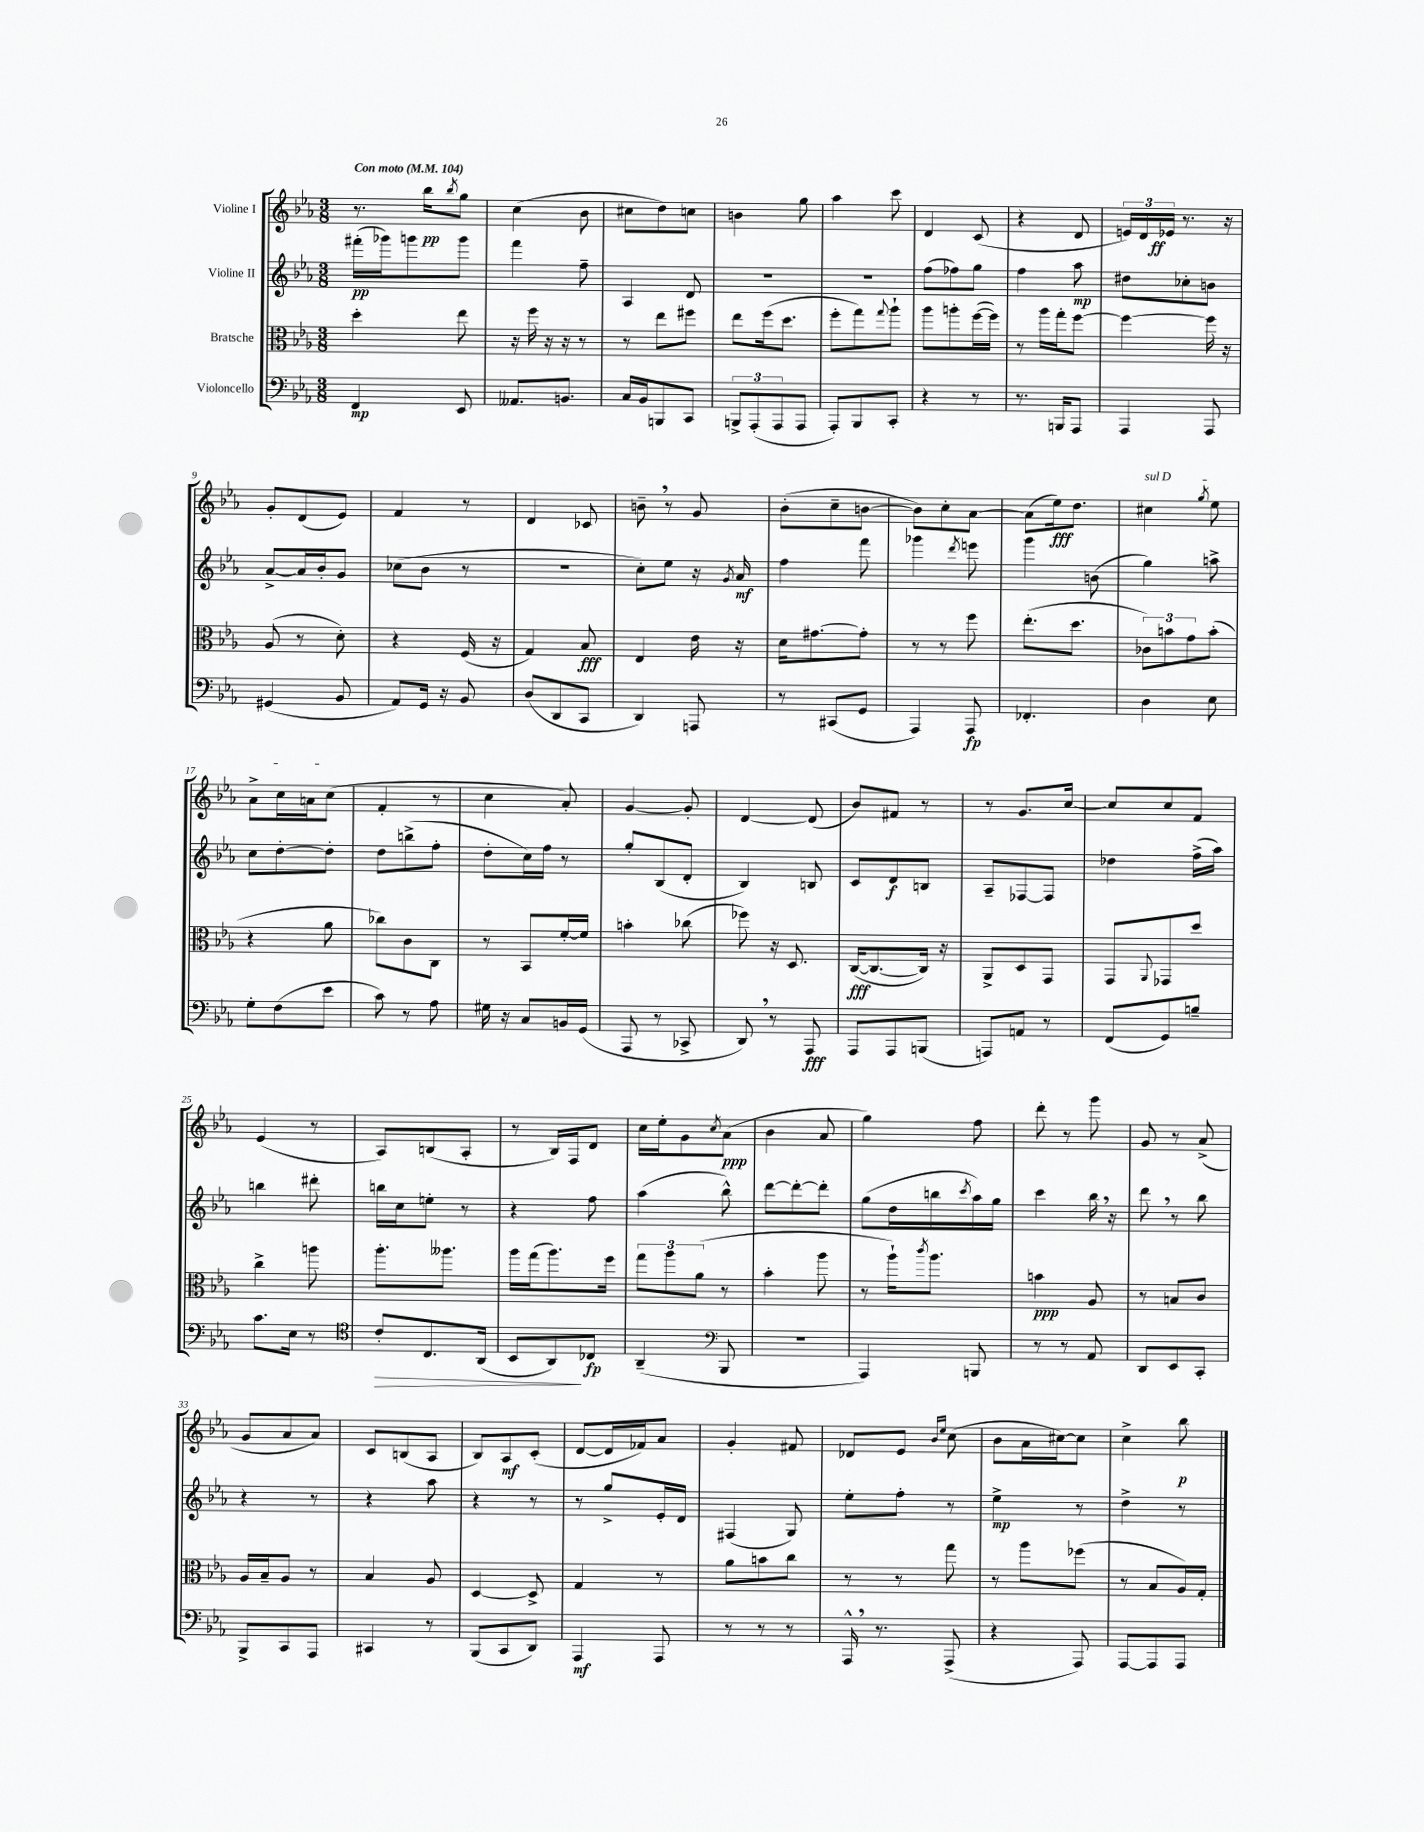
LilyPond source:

<<
\new StaffGroup <<
\new Staff = "s0" \with { instrumentName = "Violine I" } {
    \clef treble \key ees \major \numericTimeSignature \time 3/8 \tempo "Con moto" 4 = 104
    r8. bes''16\pp \acciaccatura { bes''8 } g''8 |
    c''4( bes'8 |
    cis''8 d''8) c''8 |
    b'4 g''8 |
    aes''4 c'''8 |
    d'4 c'8( |
    r4 d'8 |
    \tuplet 3/2 { e'16) d'16 ees'16\ff } r8. r16 |
    g'8-. d'8( ees'8) |
    f'4 r8 |
    d'4 ces'8 |
    b'8-- \breathe r8 g'8 |
    bes'8-.( c''8-- b'8~ |
    b'8) c''8-. aes'8~ |
    aes'8( ees''16\fff) d''8. |
    \once \override TextSpanner.bound-details.left.text = \markup { \italic "sul D" } cis''4\startTextSpan \acciaccatura { g''8 } ees''8 |
    aes'8-> c''16 a'16 c''8\stopTextSpan( |
    f'4-. r8 |
    c''4 aes'8-.) |
    g'4~ g'8-. |
    d'4~ d'8( |
    bes'8) fis'8 r8 |
    r8 g'8. c''16~ |
    c''8 c''8 f'8 |
    ees'4( r8 |
    aes8) b8( aes8-. |
    r8 bes16) f16 d'8 |
    c''16 ees''16-. g'8 \acciaccatura { c''8 } aes'8\ppp( |
    bes'4 aes'8 |
    g''4) f''8 |
    d'''8-. r8 g'''8 |
    g'8 r8 aes'8->( |
    g'8 aes'8 aes'8) |
    c'8 b8( aes8 |
    bes8) aes8\mf c'8-.( |
    d'8~ d'16 fes'16) aes'8 |
    g'4-. fis'8 |
    des'8 ees'8 \grace { bes'16 ees''16 } c''8( |
    bes'8 aes'16 cis''16~) cis''8 |
    c''4-> bes''8\p \bar "|." |
}
\new Staff = "s1" \with { instrumentName = "Violine II" } {
    \clef treble \key ees \major \numericTimeSignature \time 3/8
    fis'''16-.\pp( ges'''16) g'''8 g'''8 |
    f'''4 f''8-- |
    aes4 d'8 |
    R4. |
    R4. |
    f''8( fes''8) g''8 |
    f''4 aes''8\mp |
    dis''8 ces''8-. b'8 |
    aes'8~-> aes'16 bes'16-. g'8 |
    ces''8( bes'8 r8 |
    R4. |
    c''8-.) ees''8 r16 \acciaccatura { g'8 } aes'16\mf |
    f''4 f'''8 |
    ges'''4 \acciaccatura { d'''8 } e'''8 |
    g'''4 b'8( |
    g''4) a''8-> |
    c''8 d''8~-. d''8-. |
    d''8 b''8->( f''8-. |
    d''8-. c''16) f''16 r8 |
    g''8-. bes8( d'8-. |
    bes4) b8 |
    c'8 d'8\f b8 |
    aes8-- fes8~ fes8 |
    des''4 f''16->( aes''16) |
    b''4 dis'''8-. |
    b''16 c''16 e''8-. r8 |
    r4 f''8 |
    aes''4( bes''8-^) |
    d'''8~ d'''8~-. d'''8-. |
    g''8( d''16 b''16 \acciaccatura { c'''8 } aes''16) g''16 |
    c'''4 bes''16 \breathe r16 |
    d'''8 \breathe r8 bes''8 |
    r4 r8 |
    r4 aes''8 |
    r4 r8 |
    r8 g''8-> ees'16-. d'16 |
    fis4( g8) |
    ees''8-. f''8-. r8 |
    ees''4->\mp r8 |
    d''4-> r8 \bar "|." |
}
\new Staff = "s2" \with { instrumentName = "Bratsche" } {
    \clef alto \key ees \major \numericTimeSignature \time 3/8
    d''4-. ees''8 |
    r16 f''16 r16 r16 r8 |
    r8 ees''8 fis''8 |
    ees''8 f''16( d''8. |
    f''8-. g''8) \appoggiatura { g''8 } aes''8-! |
    aes''8 a''8-. f''16~( f''16) |
    r8 aes''16 g''16-. f''8~ |
    f''4~ f''16 r16 |
    aes8( r8 d'8-.) |
    r4 f16( r16 |
    g4) bes8\fff |
    ees4 ees'16 r16 |
    d'16 gis'8.~ gis'8-. |
    r8 r8 f''8 |
    ees''8.-.( d''8. |
    \tuplet 3/2 { ces'8) b'8 g'8 } b'8-.( |
    r4 aes'8 |
    ces''8) c'8 c8 |
    r8 bes,8 f'16~-. f'16 |
    b'4-. ces''8( |
    fes''8) r16 d8. |
    c16~\fff( c8.~ c16) r16 |
    aes,8-> d8 g,8 |
    g,8 \appoggiatura { aes,8 } ges,8 d''8 |
    c''4-> a''8 |
    aes''8.-. aeses''8. |
    aes''16 g''16( aes''8.) f''16 |
    \tuplet 3/2 { g''8 aes''8 aes'8( } r8 |
    bes'4-. aes''8 |
    r8 aes''16-!) \acciaccatura { c'''8 } aes''8. |
    b'4\ppp aes8 |
    r8 b8 c'8 |
    aes16 bes16-- aes8 r8 |
    bes4 aes8 |
    d4~ d8-> |
    g4 r8 |
    aes'8 b'8 c''8 |
    r8 r8 g''8 |
    r8 aes''8 fes''8( |
    r8 bes8 aes16) g16-. \bar "|." |
}
\new Staff = "s3" \with { instrumentName = "Violoncello" } {
    \clef bass \key ees \major \numericTimeSignature \time 3/8
    f,4\mp ees,8 |
    aeses,8. b,8. |
    c16 bes,16 b,,8 c,8 |
    \tuplet 3/2 { b,,8-> aes,,8-.( aes,,8 } aes,,8 |
    aes,,8-.) bes,,8 c,8-. |
    r4 r8 |
    r8. b,,16 aes,,8 |
    aes,,4 aes,,8 |
    gis,4( bes,8 |
    aes,8) g,16 r16 bes,8 |
    d8( d,8 c,8 |
    d,4) a,,8 |
    r8 cis,8( g,8 |
    aes,,4) aes,,8\fp |
    fes,4.-. |
    d4 ees8 |
    g8-. f8( ees'8 |
    c'8) r8 aes8 |
    gis16 r16 c8 b,16 g,16( |
    aes,,8 r8 ces,8-> |
    d,8) \breathe r8 aes,,8\fff |
    aes,,8 aes,,8 b,,8( |
    a,,8) a,8 r8 |
    f,8( g,8) b8-- |
    c'8. ees16 r8 |
    \clef tenor c'8-.\> c8. aes,16( |
    bes,8 aes,8\!) ces8\fp |
    aes,4--( \clef bass bes,,8 |
    R4. |
    aes,,4) b,,8 |
    r8 r8 aes,8 |
    d,8 ees,8 c,8-. |
    bes,,8-> c,8 aes,,8 |
    cis,4 r8 |
    bes,,8( c,8 d,8) |
    aes,,4\mf aes,,8 |
    r8 r8 r8 |
    aes,,16-^ \breathe r8. aes,,8->( |
    r4 aes,,8) |
    aes,,8~ aes,,8 aes,,8 \bar "|." |
}
>>
>>
